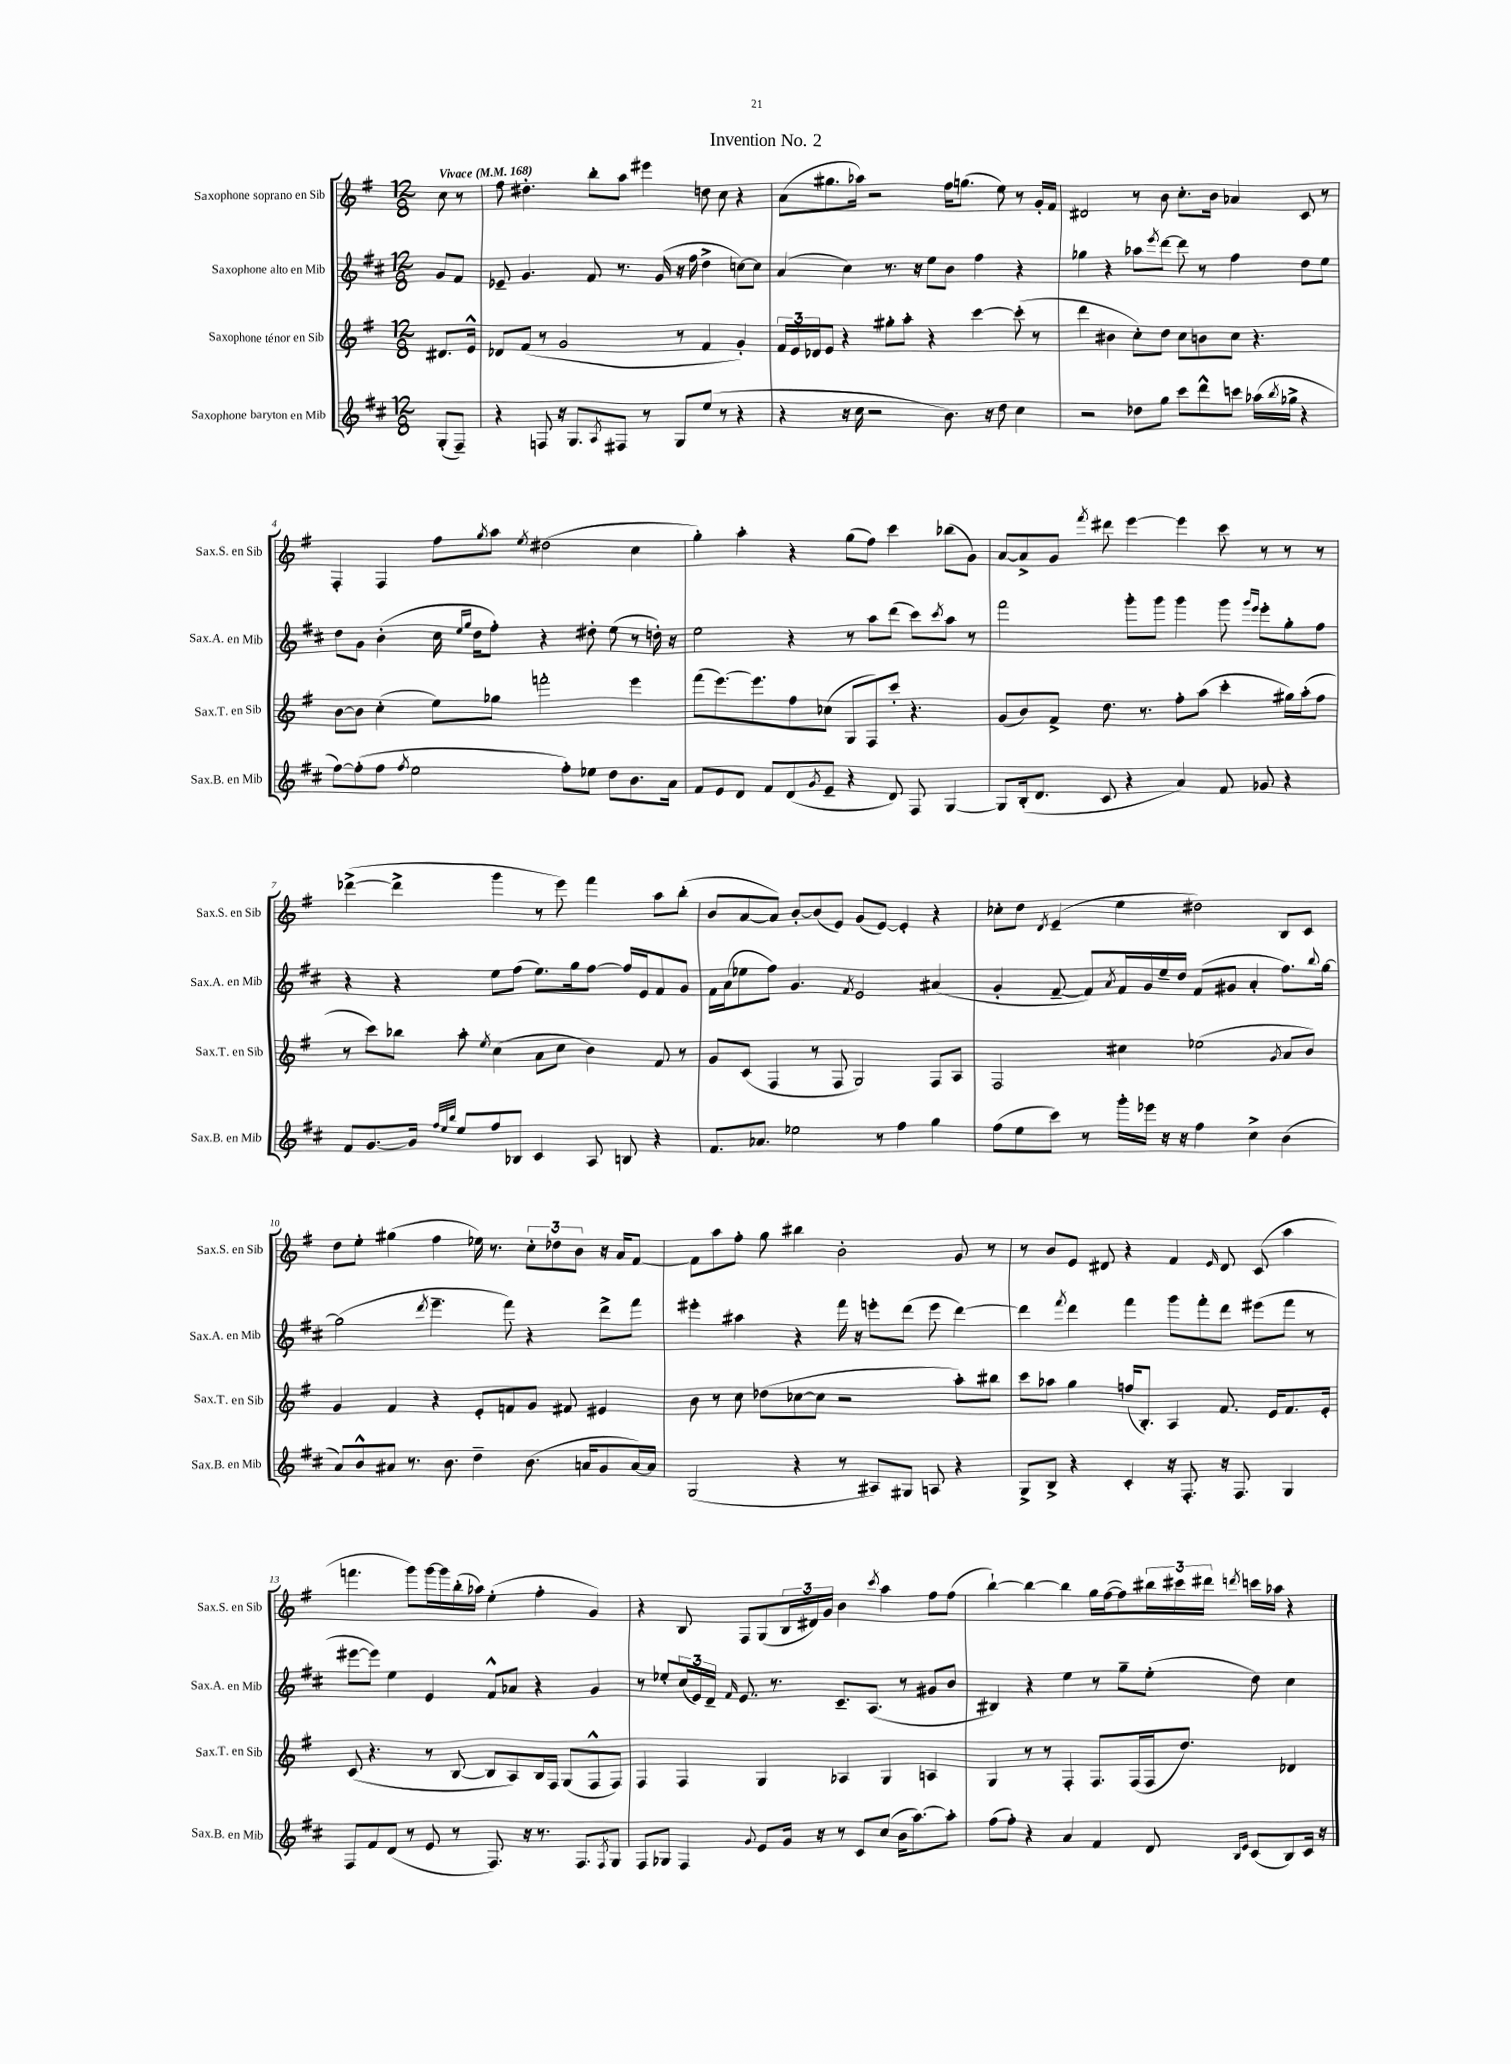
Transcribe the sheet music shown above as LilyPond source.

\header { title = "Invention No. 2" }
<<
\new StaffGroup <<
\new Staff = "s0" \with { instrumentName = "Saxophone soprano en Sib" shortInstrumentName = "Sax.S. en Sib" } {
    \clef treble \key g \major \numericTimeSignature \time 12/8 \partial 4 \tempo "Vivace" 4 = 168
    c''8 r8 |
    fis''8 dis''4.-. b''8-. a''8 eis'''4 d''8 c''8 r4 |
    a'8( gis''8. aes''16) r2 fis''16 g''8.( e''8) r8 g'16-. fis'16 |
    dis'2 r8 b'8 c''8.-. b'16 aes'4 c'8 r8 |
    fis4-. fis4 fis''8 \acciaccatura { g''8 } a''8 \acciaccatura { e''8 } dis''2( c''4 |
    g''4-.) a''4-. r4 g''8( fis''8) c'''4 bes''8( g'8) |
    a'8~ a'8-> g'8 \acciaccatura { fis'''8 } dis'''8 e'''4~ e'''4 c'''8 r8 r8 r8 |
    des'''4~->( des'''4-> g'''4 r8 e'''8) fis'''4 a''8 b''8-.( |
    b'8 a'8~ a'8) b'8~-. b'8( e'8) g'8( e'8~) e'4-. r4 |
    ces''8-. d''8 \acciaccatura { d'8 } e'4--( e''4 dis''2) b8 c'8 |
    d''8 e''8-. gis''4( fis''4 ees''16) r8. \tuplet 3/2 { c''8-. des''8 b'8 } r16 a'16 fis'8~ |
    fis'8 a''8 fis''8-. g''8 bis''4 b'2-. g'8 r8 |
    r8 b'8 e'8 dis'8 r4 fis'4 \grace { e'16 } dis'8 c'8( a''4 |
    f'''4. g'''8) g'''16~ g'''16 b''16-.( aes''16) e''4-.( fis''4-. g'4) |
    r4 b8 fis8 g8( \tuplet 3/2 { b16 dis'16) g'16 } b'4 \acciaccatura { c'''8 } a''4 fis''8 fis''8( |
    b''4~-!) b''4~ b''4 g''16 fis''16~( fis''8) \tuplet 3/2 { bis''16 cis'''16 dis'''16 } \acciaccatura { d'''8 } c'''16 aes''16 r4 \bar "|." |
}
\new Staff = "s1" \with { instrumentName = "Saxophone alto en Mib" shortInstrumentName = "Sax.A. en Mib" } {
    \clef treble \key d \major \numericTimeSignature \time 12/8 \partial 4
    g'8 fis'8 |
    ees'8-- g'4. fis'8 r8. g'16( r16 fis''16 d''4-> c''8~) c''8 |
    a'4( cis''4) r8. r16 e''8 b'8 fis''4 r4 |
    ges''4 r4 aes''8 \acciaccatura { e'''8 } d'''8~ d'''8 r8 fis''4 d''8 e''8 |
    d''8 g'8 b'4-.( cis''16 \grace { e''16 g''16 } d''16 fis''8-.) r4 dis''8-. e''8( r8 d''16-.) r16 |
    e''2 r4 r8 a''8 d'''8( cis'''8) \acciaccatura { cis'''8 } a''8 r8 |
    fis'''2 g'''8-. g'''8 g'''4 g'''8 \grace { g'''16 e'''16 } e'''8-. g''8-. fis''8 |
    r4 r4 e''8 fis''8( e''8.) g''16 fis''8~ fis''16 e'16 fis'8 g'8 |
    fis'16 a'16( ees''8 fis''8) g'4. \acciaccatura { fis'8 } e'2 ais'4( |
    g'4-. fis'8~-- fis'8) \acciaccatura { a'8 } fis'16 g'16 e''16-- d''16 fis'8( gis'8 a'4-. fis''8.) \appoggiatura { b''8 } g''16~ |
    g''2( \acciaccatura { d'''8 } e'''4.-- fis'''8) r4 d'''8-> fis'''8 |
    eis'''4-. ais''4 r4 fis'''16 r16 e'''8-. d'''8( e'''8 d'''4~) |
    d'''4 \acciaccatura { fis'''8 } d'''4 fis'''4 g'''8 fis'''8-. d'''8 eis'''8( fis'''8 r8 |
    eis'''8~ eis'''8) e''4 e'4 fis'8-^ aes'8 r4 g'4 |
    r8 ees''8-. \tuplet 3/2 { cis''16( e'16) d'16-- } \grace { fis'16 } e'8. r8. cis'8.-- a8.( r8 gis'8 b'8 |
    bis4) r4 e''4 r8 g''8-- e''8-.( d''8) cis''4 \bar "|." |
}
\new Staff = "s2" \with { instrumentName = "Saxophone ténor en Sib" shortInstrumentName = "Sax.T. en Sib" } {
    \clef treble \key g \major \numericTimeSignature \time 12/8 \partial 4
    dis'8. e'16-^ |
    des'8 fis'8( r8 g'2 r8 fis'4 g'4-.) |
    \tuplet 3/2 { fis'16 e'16 des'16 } e'8 r4 gis''8-. a''8-. r4 c'''4~ c'''8-.( r8 |
    d'''4 bis'4 c''8-.) d''8 c''8 b'8 c''8 r4. |
    b'8~ b'8 c''4-.( e''8) ges''8 f'''2-. e'''4 |
    fis'''8( e'''8.~) e'''8. fis''8 ces''8( g8 fis8) c'''8-. r4. |
    g'8( b'8) fis'8-> d''8. r8. fis''8-. a''8( c'''4-. gis''16) a''16-.( fis''8 |
    r8 c'''8) bes''8 a''8-. \acciaccatura { e''8 } c''4( a'8 c''8 b'4) fis'8 r8 |
    g'8 c'8( fis4 r8 fis8 g2) fis8 a8 |
    fis2 cis''4 ees''2( \acciaccatura { g'8 } a'8 b'8) |
    g'4 fis'4 r4 e'8-. f'8 g'8 fis'8 eis'4 |
    b'8 r8 c''8 des''8( ces''8~ ces''8 r2 a''8-.) bis''8 |
    c'''8 aes''8 g''4 f''16( b8.-.) a4 fis'8. e'16 fis'8. e'16-. |
    c'8( r4. r8 b8~ b8 a8) b16 fis16 g8( fis8-^ fis8) |
    fis4 fis4 g4 aes4 g4 a4 |
    g4 r8 r8 fis4-. fis8. fis16( fis16 d''8.) des'4 \bar "|." |
}
\new Staff = "s3" \with { instrumentName = "Saxophone baryton en Mib" shortInstrumentName = "Sax.B. en Mib" } {
    \clef treble \key d \major \numericTimeSignature \time 12/8 \partial 4
    g8-.( fis8--) |
    r4 f8 r16 g8. \acciaccatura { a8 } fis8 r8 g8 e''8( r8 r4 |
    r4 r16 cis''16 r2 b'8.) r16 d''8 cis''4 |
    r2 des''8 g''8 cis'''8 d'''8-^ c'''8 aes''16( \acciaccatura { b''8 } ges''16-> r4 |
    fis''8~) fis''8-.( fis''8 \acciaccatura { fis''8 } e''2 fis''8-.) ees''8 d''8 b'8. a'16 |
    fis'8 e'8 d'8 fis'8 d'8( \acciaccatura { g'8 } e'8-- r4 d'8) fis8 g4~ |
    g8 b16-.( d'8. cis'8 r4 a'4) fis'8 ges'8 r4 |
    fis'8 g'8.~ g'16 \grace { fis''32 e''32 b''32 } e''8 fis''8 bes8 cis'4 a8 b8 r4 |
    fis'8. aes'8. ees''2 r8 fis''4 g''4 |
    fis''8( e''8 cis'''8) r8 g'''16-. ees'''16 r16 r16 fis''4 cis''4-> b'4( |
    a'8) b'8-^ ais'8 r8. b'8. d''4-- b'8.( a'16 g'8 a'16~) a'16 |
    g2( r4 r8 ais8) gis8 a8 r4 |
    g8-> b8-> r4 cis'4-. r16 fis8.-. r16 fis8. g4 |
    fis8 fis'8 d'8( r8 e'8 r8 fis8.) r16 r8. fis8. \acciaccatura { fis8 } g8 |
    fis8 ges8 fis4 \appoggiatura { g'8 } e'8 g'16 r16 r8 cis'8 cis''8( b'16 a''8.~) a''8-. |
    fis''8( fis''8-.) r4 a'4 fis'4 d'8 \grace { b16 e'16 } cis'8( b8) cis'16 r16 \bar "|." |
}
>>
>>
